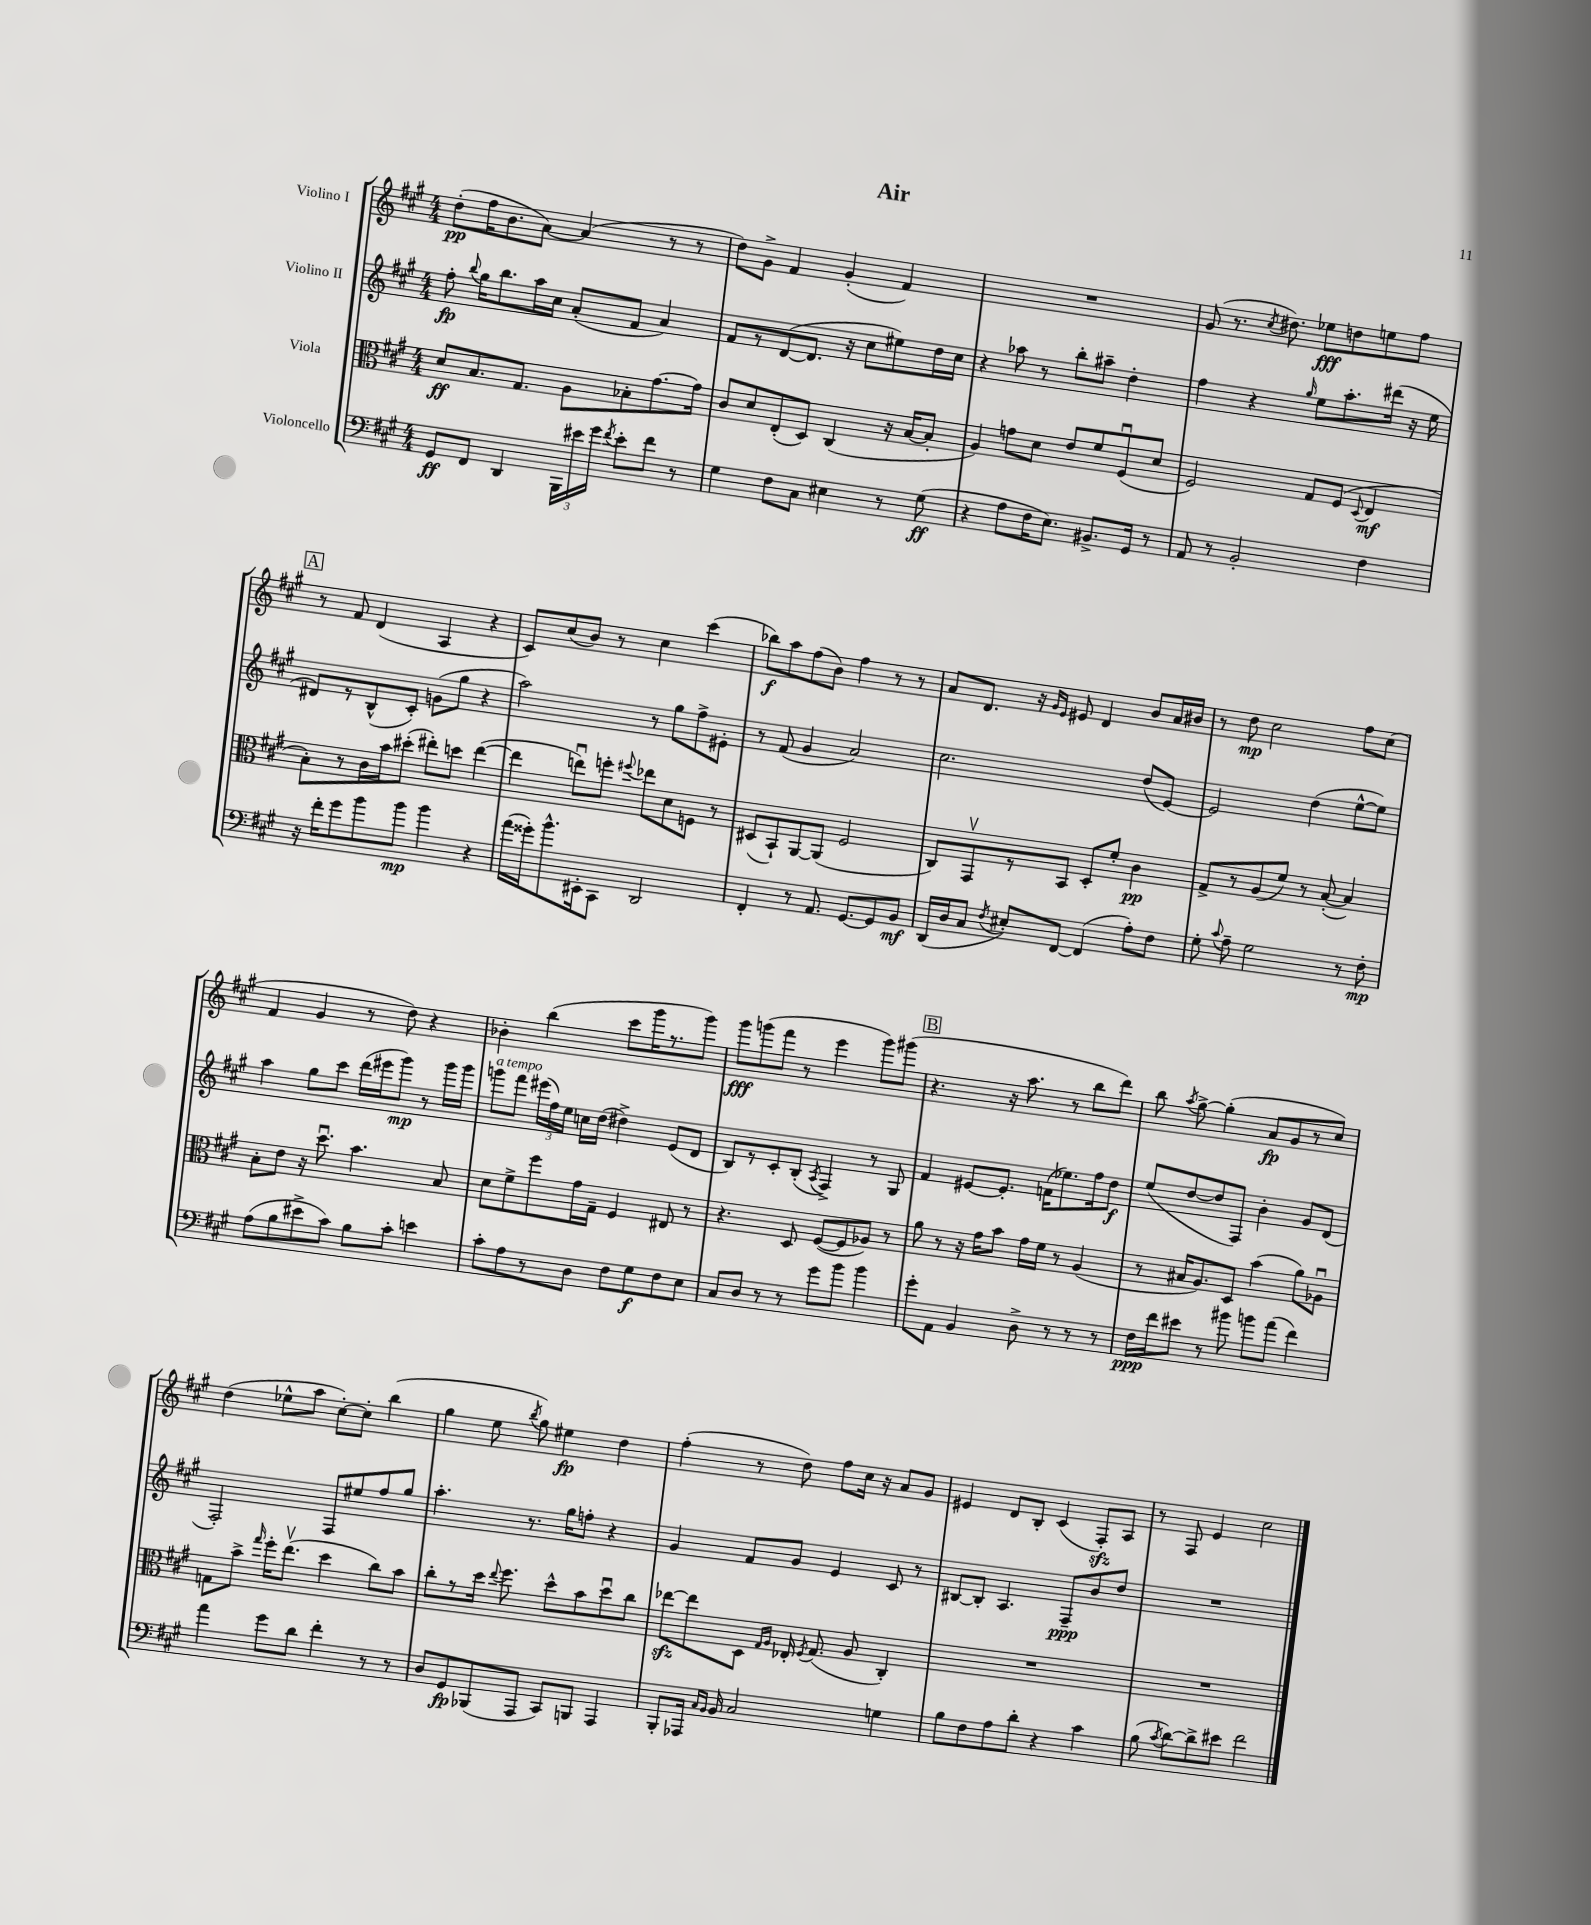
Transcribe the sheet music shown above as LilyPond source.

\header { title = "Air" }
<<
\new StaffGroup <<
\new Staff = "s0" \with { instrumentName = "Violino I" } {
    \clef treble \key a \major \numericTimeSignature \time 4/4
    \autoBeamOff d''8[-.\pp( fis''16 b'8. a'8]~) a'4( r8 r8 |
    d''8[) gis'8]-> fis'4 gis'4-.( fis'4) |
    R1 |
    gis'8( r8. \acciaccatura { cis''8 } dis''8.) ees''8[\fff d''8 e''8 fis''8] |
    \mark \markup { \box "A" } r8 fis'8 d'4( a4 r4 |
    cis'8[) cis''8( b'8]) r8 cis''4 cis'''4( |
    bes''8[\f) a''8 fis''8( b'8]) fis''4 r8 r8 |
    a'8[ d'8.] r16 \grace { gis'16[ e'16] } eis'8 d'4 b'8[ a'16 bis'16] |
    r8 d''8\mp cis''2 fis''8[ cis''8]( |
    fis'4 gis'4 r8 d''8) r4 |
    bes'4-. b''4( cis'''8[ gis'''16 r8. gis'''8]) |
    gis'''8[\fff g'''8( fis'''8] r8 e'''4 g'''8[) gis'''8]( |
    \mark \markup { \box "B" } r4. r16 a''8. r8 b''8[ d'''8]) |
    b''8 \acciaccatura { a''8 } gis''8~-> gis''4-.( a'8[\fp gis'8 r8 cis''8]) |
    d''4( ees''8[-^ a''8] cis''8[~-.) cis''8]-. b''4( |
    gis''4 e''8 \acciaccatura { b''8 } gis''8) eis''4\fp d''4 |
    fis''4-.( r8 d''8) fis''8[ cis''16] r16 a'8[ gis'8] |
    eis'4 d'8[ b8]-. cis'4( fis8[-.\sfz) a8] |
    r8 fis8 e'4 cis''2 \bar "|." |
}
\new Staff = "s1" \with { instrumentName = "Violino II" } {
    \clef treble \key a \major \numericTimeSignature \time 4/4
    \autoBeamOff fis''8-.\fp \appoggiatura { b''8 } gis''16[ b''8. a''16 cis''16] a'8[-.( fis'8] a'4) |
    fis'8[ r8 d'8~( d'8.] r16 cis''8[ eis''8) d''16 cis''16] |
    r4 aes''8 r8 b''8[-. ais''8]-- d''4-. |
    fis''4 r4 \grace { gis''16 } e''8[ a''8.-. dis'''16]( r16 e''16 |
    \mark \markup { \box "A" } dis'8[) r8 b8-^( cis'8]-.) g'8[( gis''8] r4 |
    a''2) r8 gis''8[ fis''8-> eis'8]-. |
    r8 fis'8( gis'4 a'2) |
    cis''2. d''8[( e'8]~) |
    e'2 d''4( e''8[~-^ e''8]) |
    a''4 gis''8[ cis'''8] d'''16[( eis'''16 gis'''8]\mp) r8 gis'''16[ gis'''16] |
    g'''8[^\markup { \italic "a tempo" } fis'''8] \tuplet 3/2 { eis'''16[( fis''16) e''16] } c''16[ d''16]( dis''4->) e'8[( d'8] |
    b8[) r8 cis'8-. b8]-.( \acciaccatura { a8 } fis4->) r8 gis8 |
    \mark \markup { \box "B" } fis'4 eis'8[~ eis'8.]-. f'16[( ees''8.) fis''16 d''8]\f |
    e''8[( d''8~ d''8 fis8]) b'4-. gis'8[ d'8]( |
    fis2-.) fis8[ eis''8 fis''8 gis''8] |
    a''4.-. r8. gis''16[ f''8]-. r4 |
    gis'4 fis'8[ gis'8] e'4 cis'8 r8 |
    bis8[~ bis8]-. a4. fis8[--\ppp b'8 d''8] |
    R1 \bar "|." |
}
\new Staff = "s2" \with { instrumentName = "Viola" } {
    \clef alto \key a \major \numericTimeSignature \time 4/4
    \autoBeamOff d'8[\ff b8. gis8.] a8[ bes8-. gis'8.~ gis'16] |
    cis'8[ d'8 e8-.( d8]) cis4( r16 b16[~ b8]-. |
    a4) g'8[ d'8] e'8[ fis'8 fis8\downbow( d'8] |
    fis2) gis8[ fis8]( \appoggiatura { d8 } e4\mf |
    \mark \markup { \box "A" } b8[-.) r8 cis'16 b'16 dis''8]-.( eis''8[-.) d''8] eis''4~( |
    eis''4 e''8[\downbow) f''8]-. \appoggiatura { fis''8 } ees''8[ d'8 f8] r8 |
    dis8[( b,8-!) a,8~ a,8]( fis2 |
    cis8[) gis,8\upbow r8 b,8] d8[-. fis'8]-. cis'4\pp |
    gis8[-> r8 a8( fis'8]) r8 b8~-.( b4) |
    b8[-. e'8] r16 d''8.\downbow b'4. b8 |
    d'8[ fis'8-> fis''8 gis'16 gis16]-- fis4 eis8 r8 |
    r4. d8 fis8[~( fis8 aes8]) r8 |
    \mark \markup { \box "B" } a'8 r8 r16 gis'16[ b'8] gis'16[ fis'16] r8 a4( |
    r8 bis16[ a8.) d8] b'4( a'8[) aes8]\downbow |
    g8[ b'8]-> \grace { gis''16 } fis''16[-. e''8.]\upbow( d''4 cis''8[) b'8] |
    cis''8[-. r8 d''16] \appoggiatura { e''8 } fis''8. d''8[-^ b'8 d''8\downbow cis''8] |
    ees''8[~\sfz ees''8 d8] \grace { gis16[ a16] } ees16-. \acciaccatura { fis8 } gis8.( a8 cis4-.) |
    R1 |
    R1 \bar "|." |
}
\new Staff = "s3" \with { instrumentName = "Violoncello" } {
    \clef bass \key a \major \numericTimeSignature \time 4/4
    \autoBeamOff gis,8[\ff fis,8] d,4 \tuplet 3/2 { b,,16[ eis'16 gis'16] } \acciaccatura { fis'8 } eis'8[-. fis'8] r8 |
    gis4 fis8[ cis8] eis4 r8 gis8\ff( |
    r4 a8[ fis16 e8.]) bis,8.[-> gis,16] r8 |
    a,8 r8 b,2-. fis4 |
    \mark \markup { \box "A" } r16 fis'16[-. gis'8 b'8 b'8]\mp b'4 r4 |
    a'16[( gisis'16-.) b'8.-^ eis,16-. cis,8] d,2 |
    fis,4-. r8 a,8. gis,8.[~ gis,8 b,8]\mf |
    d,16[( d16 cis8] \acciaccatura { fis8 } eis8[-.) fis,8]~ fis,4( a8[-.) fis8] |
    gis8-. \appoggiatura { cis'8 } a8-- gis2 r8 fis8-.\mp |
    a8[( b8 eis'8-> cis'8]) b8[ cis'8]-. e'4 |
    cis'8[-. a8 r8 d8] fis8[ gis8\f fis8 e8] |
    cis8[ d8] r8 r8 gis'8[ b'8] b'4 |
    \mark \markup { \box "B" } gis'8[-. a,8] b,4 d8-> r8 r8 r8 |
    fis16[\ppp fis'16 eis'8] r8 bis'8 b'8[ a'8]( fis'4) |
    a'4 gis'8[ d'8] fis'4-. r8 r8 |
    d8[ gis,8\fp bes,,8( a,,8] cis,8[) b,,8] a,,4 |
    b,,8[-. aes,,16] \grace { cis16[ b,16] } b,16 cis2 g4 |
    b8[ fis8 a8 d'8]-. r4 cis'4 |
    b8( \acciaccatura { cis'8 } d'8[~) d'8-> eis'8] fis'2 \bar "|." |
}
>>
>>
\layout { \context { \Score \remove "Bar_number_engraver" } }
